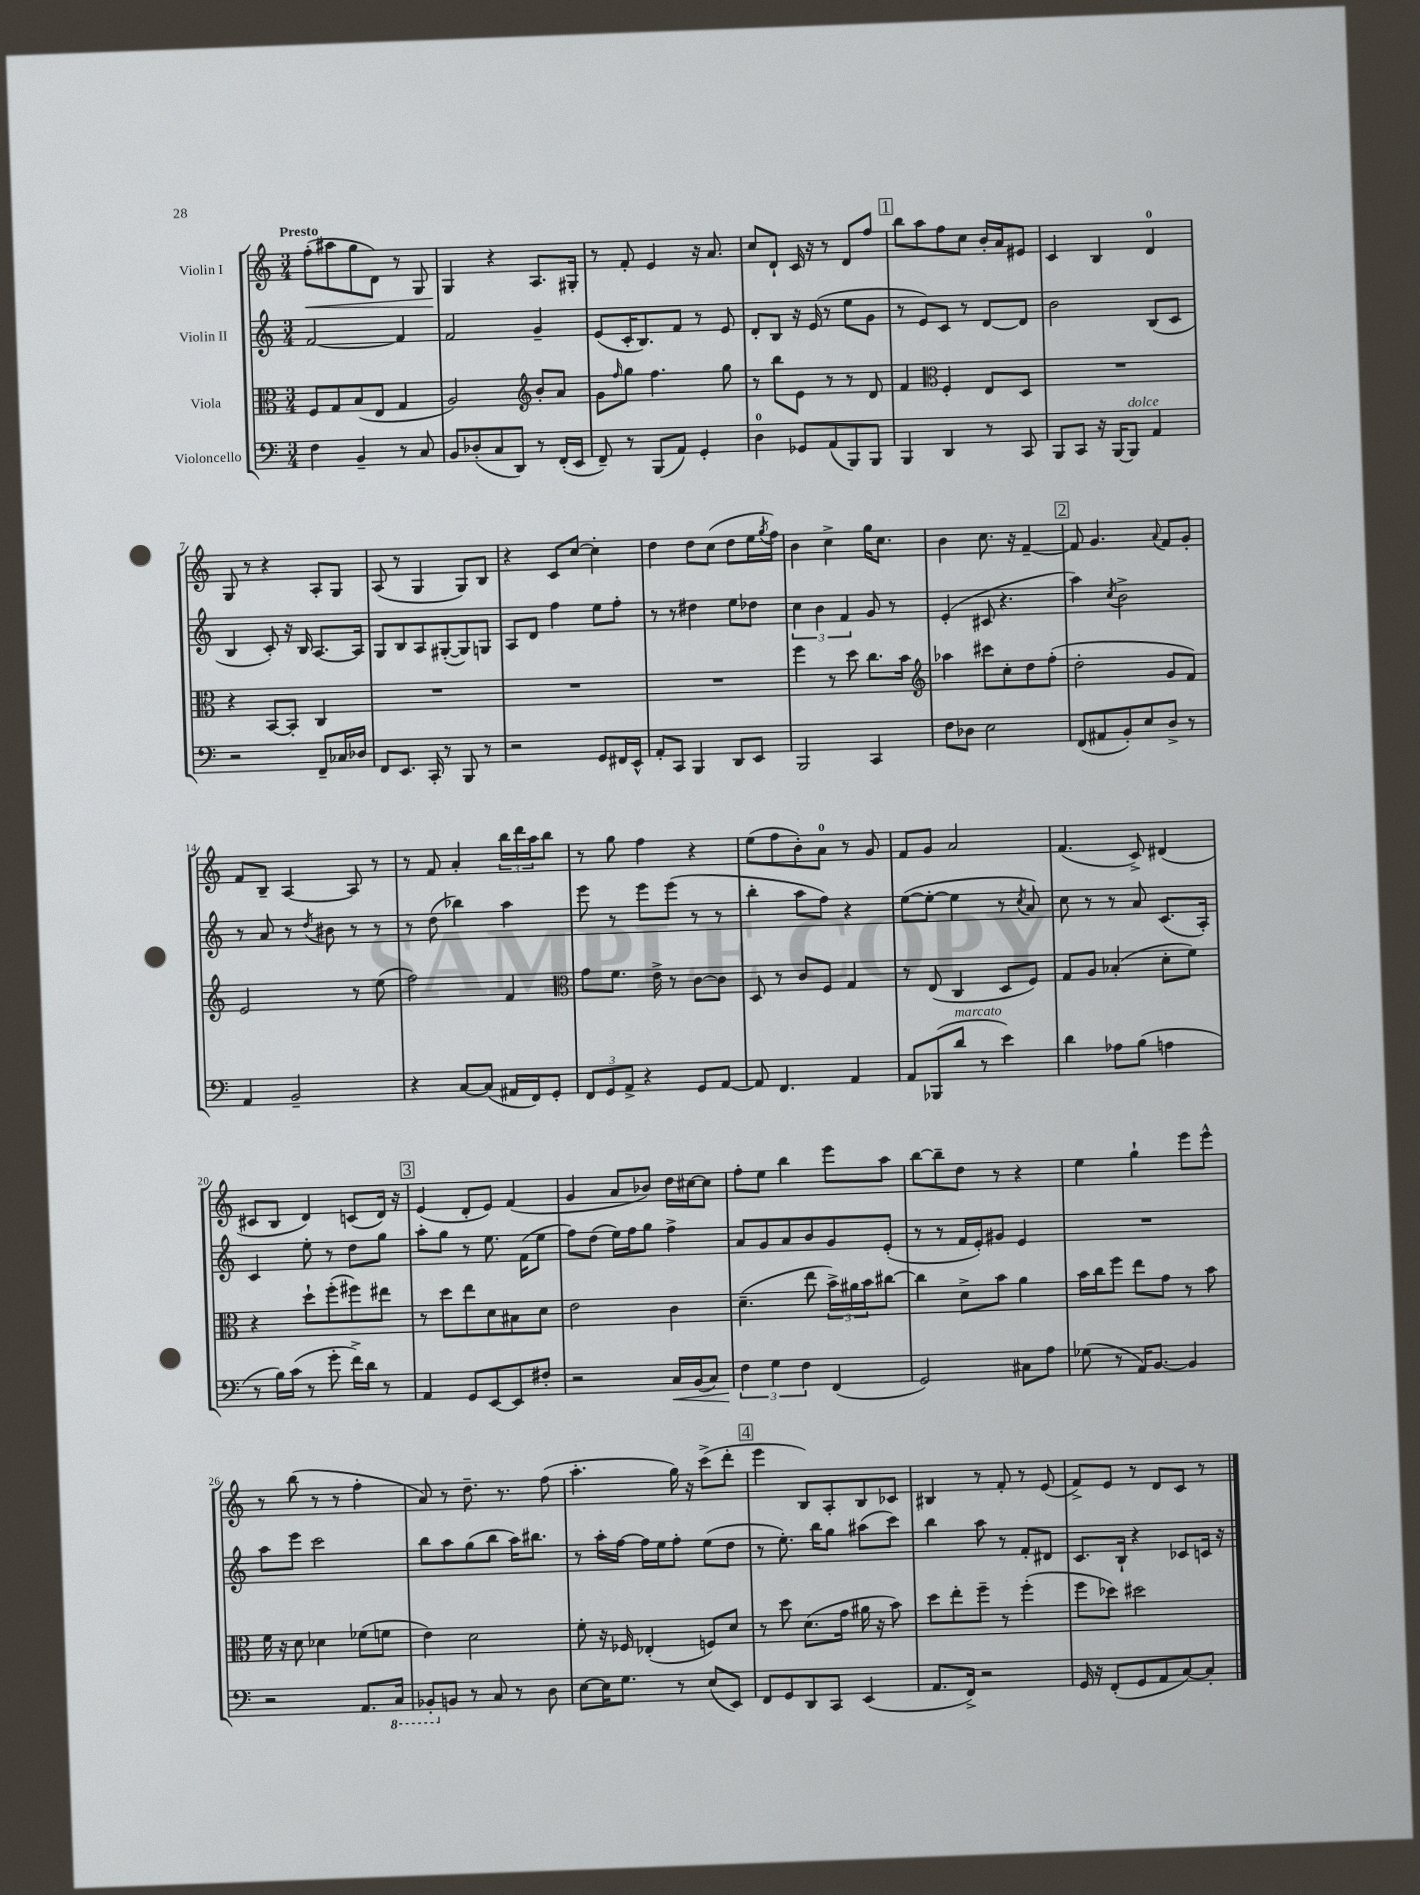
<<
\new StaffGroup <<
\new Staff = "s0" \with { instrumentName = "Violin I" } {
    \clef treble \key c \major \numericTimeSignature \time 3/4 \tempo "Presto"
    f''8-.\<( ais''8 g''8 d'8) r8 g8 |
    g4\! r4 a8. gis16-. |
    r8 f'8-. e'4 r16 a'8. |
    c''8 d'8-! c'16 r16 r8 d'8 f''8 |
    \mark \markup { \box "1" } b''8 a''8 f''8 c''8 b'16-. a'16 eis'8 |
    c'4 b4 d'4-0 |
    g8 r8 r4 a8-. g8 |
    a8( r8 g4 g8) b8 |
    r4 c'8 c''8~ c''4-. |
    d''4 d''8 c''8( d''8 e''16 \acciaccatura { g''8 } f''16) |
    b'4 c''4-> g''16 c''8. |
    b'4 c''8. r16 f'4~-- |
    \mark \markup { \box "2" } f'8 g'4. \appoggiatura { a'8 } f'8 g'8-. |
    f'8 b8-- a4~ a8 r8 |
    r8 f'8 a'4-. \tuplet 3/2 { b''16 d'''16 a''16 } b''8 |
    r8 g''8 f''4 r4 |
    e''8( f''8 b'8-.) a'8-0 r8 g'8 |
    f'8 g'8 a'2 |
    f'4.( c'8->) dis'4( |
    cis'8 b8 d'4) c'8( d'16) r16 |
    \mark \markup { \box "3" } e'4( d'8-. e'8) f'4( |
    g'4 a'8 bes'8) d''16 cis''16~ cis''8 |
    f''8-. e''8 b''4 e'''8 a''8 |
    b''8~ b''8-- d''8 r8 r4 |
    e''4 g''4-! e'''8 e'''8-^ |
    r8 b''8( r8 r8 f''4-. |
    a'8) r8 d''8.-- r8. f''8( |
    a''4.-. g''16) r16 c'''8->( d'''8-. |
    \mark \markup { \box "4" } e'''4 b8) a8-. b8 ces'8 |
    bis4 r8 f'8-. r8 e'8( |
    f'8->) e'8 r8 d'8 c'8 r8 \bar "|." |
}
\new Staff = "s1" \with { instrumentName = "Violin II" } {
    \clef treble \key c \major \numericTimeSignature \time 3/4
    f'2~ f'4 |
    f'2 g'4-- |
    e'8( c'16-. b8.) f'8 r8 e'8 |
    d'8-. b8 r16 e'16( r8 e''8 g'8 |
    \mark \markup { \box "1" } r8 e'8) c'8 r8 d'8~ d'8 |
    b'2 b8( c'8 |
    b4 c'8-.) r16 b16 a8.~ a16 |
    g8 b8 a8 gis8~-.( gis8) g8 |
    a8 d'8 f''4 e''8 f''8-. |
    r8 r8 dis''4 e''8 des''8 |
    \tuplet 3/2 { c''4 b'4 f'4 } g'8 r8 |
    e'4-.( cis'8 r4. |
    \mark \markup { \box "2" } a''4) \acciaccatura { c''8 } b'2-> |
    r8 a'8 r8 \acciaccatura { d''8 } bis'8 r8 r8 |
    r8 d''8( bes''4) a''4 |
    e'''8 r8 e'''8 e'''8( r8 r8 |
    b''4-. a''8 f''8) r4 |
    e''8~( e''8~-. e''4 r8 \acciaccatura { c''8 } a'8) |
    c''8 r8 r8 a'8 c'8.( a16-.) |
    c'4 e''8-. r8 d''8 g''8 |
    \mark \markup { \box "3" } a''8-. g''8 r8 e''8. f'16( e''8 |
    f''8) d''8( e''16) f''16 g''8 f''4-> |
    a'8 g'8 a'8 b'8 g'8 e'8-.( |
    r8 r8 f'16 e'16-.) gis'8 e'4 |
    R2. |
    a''8 e'''8 c'''2 |
    b''8 a''8 g''8( b''8 a''16) bis''8. |
    r8 a''16-. f''16~ f''16 e''16 f''8-. e''8( d''8 |
    \mark \markup { \box "4" } r8 e''8.-.) b''16 g''8 ais''8( c'''8) |
    b''4 a''8 r8 f'8-. dis'8 |
    c'8. b16-! r4 ces'8 c'16 r16 \bar "|." |
}
\new Staff = "s2" \with { instrumentName = "Viola" } {
    \clef alto \key c \major \numericTimeSignature \time 3/4
    f8 g8 b8( e8 g4 |
    a2) \clef treble b'8-. a'8 |
    g'8 \grace { f''16 } g''8 f''4. g''8 |
    r8 b''8 e'8 r8 r8 d'8 |
    \mark \markup { \box "1" } f'4 \clef alto f4-. e8 d8 |
    R2. |
    r4 b,8~ b,8-. c4 |
    R2. |
    R2. |
    R2. |
    f''4 r8 d''8 c''8. b'16 |
    \clef treble aes''4 cis'''8 c''8-. d''8 f''8-.( |
    \mark \markup { \box "2" } d''2-. g'8 f'8) |
    e'2 r8 e''8( |
    f''2) f'4 |
    \clef alto g'8 f'8. e'16-> r8 c'8~ c'8 |
    d8 r8 c'8 f8 g4 |
    r8 e8( c4 d8 f8) |
    g8 a8 bes4-.( d'8-. f'8) |
    r4 d''8-! f''8-.( fis''8) eis''8 |
    \mark \markup { \box "3" } r8 d''8 e''8 d'8 bis8 d'8 |
    e'2 c'4 |
    d'4.--( e''8 \tuplet 3/2 { b'16->) ais'16 b'16 } cis''8~ |
    cis''4 d'8-> b'8 a'4 |
    b'16 c''16 f''8 e''8 g'8 r8 b'8 |
    f'16 r16 d'8 des'4 fes'8( f'8 |
    e'4) d'2 |
    f'8-. r16 fes16 ees4-.( f8) d'8 |
    \mark \markup { \box "4" } r8 d''8 d'8.( g'16 ais'16 r16 b'8) |
    d''8 e''8-. f''8-- r8 f''4-.( |
    f''8 des''8) dis''2 \bar "|." |
}
\new Staff = "s3" \with { instrumentName = "Violoncello" } {
    \clef bass \key c \major \numericTimeSignature \time 3/4
    f4 b,4-- r8 c8 |
    b,8 des8-.( c8 d,8) r8 f,16-.( e,16 |
    f,8--) r8 b,,8( a,8) g,4-. |
    d4-0 ges,8 a,8( b,,8) b,,8 |
    \mark \markup { \box "1" } b,,4 d,4 r8 c,8 |
    b,,8 c,8 r16 b,,16~ b,,8^\markup { \italic "dolce" } a,4 |
    r2 f,8-- ces16 des16 |
    f,8 e,8. c,16-. r8 b,,8 r8 |
    r2 g,8 fis,16 e,16-^ |
    a,8-. c,8 b,,4 d,8 e,8 |
    b,,2 c,4 |
    f8 des8 e2 |
    \mark \markup { \box "2" } f,8( ais,8 b,8-.) e8 d8-> r8 |
    a,4 b,2-- |
    r4 c8~ c8( ais,16 f,16) g,8-. |
    \tuplet 3/2 { f,8 g,8 a,8-> } r4 g,8 a,8~ |
    a,8 f,4. a,4 |
    a,8 bes,,8( d'8^\markup { \italic "marcato" } r8 e'4) |
    d'4 aes8 b8( a4 |
    r8 b16) c'16( r8 g'8-. f'16->) d'16 r8 |
    \mark \markup { \box "3" } a,4 g,8 e,8~ e,8 fis8-. |
    r2 c16\< b,16( c8) |
    \tuplet 3/2 { f4\! g4 f4 } f,4( |
    g,2) cis8 a8 |
    ges8( r8 a,16) b,8.~ b,4 |
    r2 a,8. \ottava #-1 c,16 |
    bes,,8-. \ottava #0 b,!8 r8 c8 r8 d8 |
    e8~ e16 g8. r8 e8( e,8) |
    \mark \markup { \box "4" } f,8 g,8 d,8 c,8 e,4( |
    a,8. f,16->) r2 |
    g,16 r16 f,8-.( g,8 a,8 c8~) c8-. \bar "|." |
}
>>
>>
